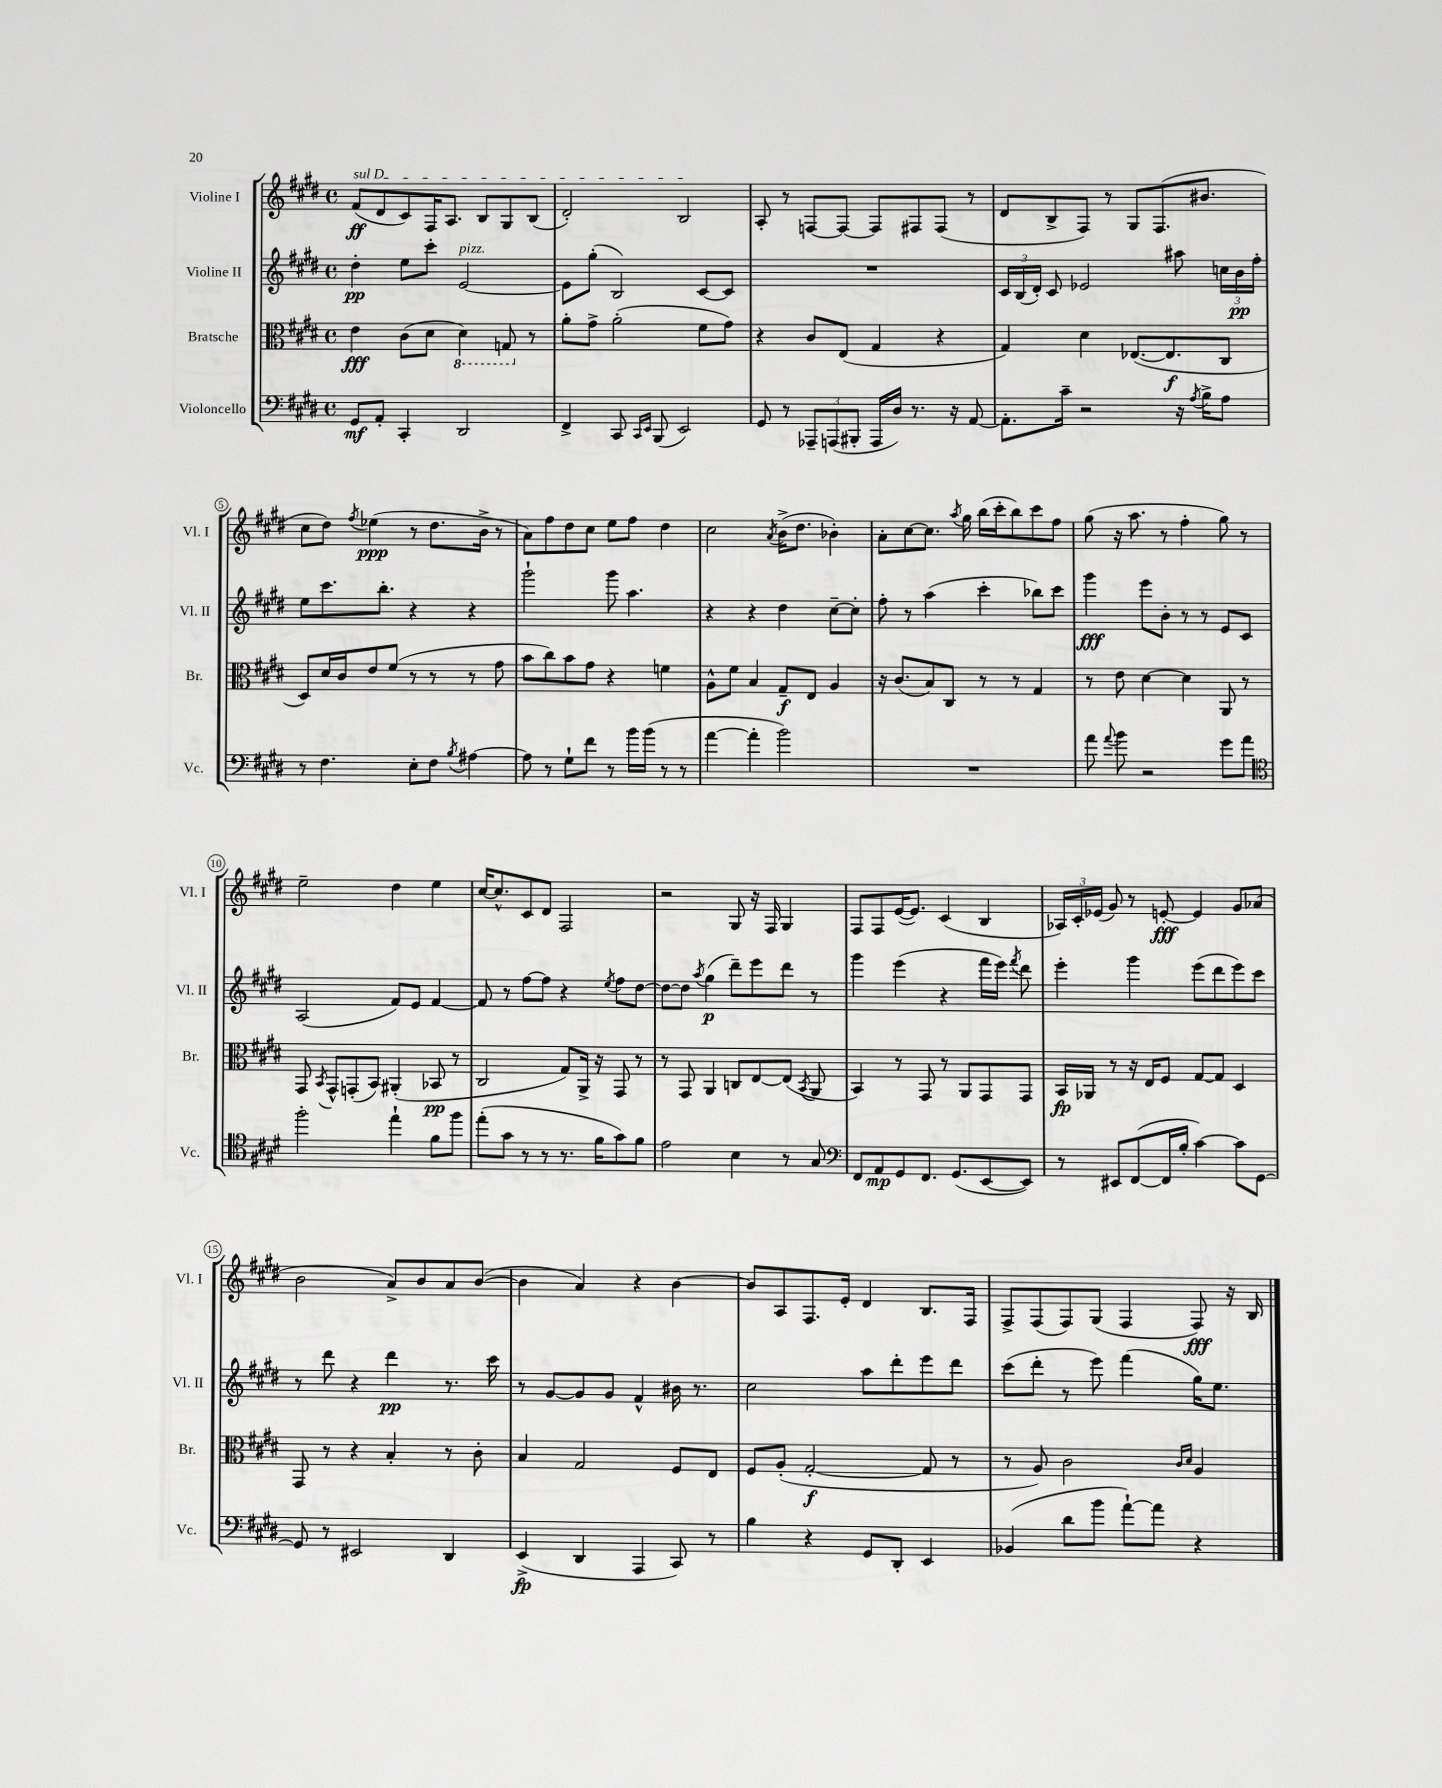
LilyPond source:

<<
\new StaffGroup <<
\new Staff = "s0" \with { instrumentName = "Violine I" shortInstrumentName = "Vl. I" } {
    \clef treble \key e \major \defaultTimeSignature \time 4/4
    \autoBeamOff \once \override TextSpanner.bound-details.left.text = \markup { \italic "sul D" } fis'8[\ff\startTextSpan( dis'8 cis'8) fis16 a8.] b8[ gis8 b8]( |
    dis'2-.) b2\stopTextSpan |
    a8-. r8 f8[~ f8]~ f8[ fis8 fis8]( r8 |
    dis'8[ b8-> fis8]) r8 gis8[ fis8.( bis'8.] |
    cis''8[ dis''8]) \acciaccatura { fis''8 } ees''4\ppp( r8 dis''8.[ b'16]-> r8 |
    a'8[) fis''8 dis''8 cis''8] e''8[ fis''8] dis''4 |
    cis''2 \acciaccatura { a'8 } b'16[->( dis''8.] bes'4-.) |
    a'8[-. cis''8~ cis''8.] \acciaccatura { a''8 } gis''16 b''16[( cis'''16-. b''8) cis'''8 fis''8] |
    gis''8( r16 a''8. r8 fis''4-. gis''8) r8 |
    e''2-- dis''4 e''4 |
    cis''16[~ cis''8.-^ cis'8 dis'8] fis2 |
    r2 gis8 r16 fis16 gis4 |
    fis8[ fis8 e'16~( e'8.]) cis'4( b4 |
    \tuplet 3/2 { aes16[) cis'16-. ees'16]( } gis'8) r8 e'8~-.\fff e'4 gis'8[ aes'8]( |
    b'2 a'8[->) b'8 a'8 b'8]~( |
    b'4 a'4) r4 b'4~ |
    b'8[ a8 fis8. e'16]-. dis'4 b8.[ fis16] |
    fis8[-> fis8( fis8) gis8]( fis4 fis8\fff) r16 b16 \bar "|." |
}
\new Staff = "s1" \with { instrumentName = "Violine II" shortInstrumentName = "Vl. II" } {
    \clef treble \key e \major \defaultTimeSignature \time 4/4
    \autoBeamOff dis''4-.\pp e''8[ cis'''8]-. e'2~^\markup { \italic "pizz." } |
    e'8[ gis''8]-.( b2) cis'8[~ cis'8] |
    R1 |
    \tuplet 3/2 { cis'16[ b16( dis'16]-.) } cis'8 ees'2 ais''8 \tuplet 3/2 { c''16[ b'16\pp fis''16]-. } |
    e''8[ cis'''8. b''8.]-. r4 r4 |
    gis'''2-! gis'''8 a''4. |
    r4 r4 dis''4 cis''8[~-- cis''8]-. |
    fis''8-. r8 a''4( cis'''4-. bes''8[) cis'''8] |
    gis'''4\fff e'''8[ b'8]-. r8 r8 e'8[ cis'8] |
    a2( fis'8[) e'8] fis'4~ |
    fis'8 r8 fis''8[~ fis''8] r4 \acciaccatura { e''8 } fis''8[ dis''8]~ |
    dis''8[~ dis''8] \acciaccatura { a''8 } gis''4\p( dis'''8[--) e'''8 dis'''8] r8 |
    gis'''4 e'''4( r4 fis'''16[ e'''16]) \acciaccatura { fis'''8 } dis'''8 |
    e'''4-. gis'''4 e'''8[( dis'''8 e'''8) cis'''8] |
    r8 dis'''8 r4 dis'''4\pp r8. cis'''16 |
    r8 gis'8[~ gis'8 gis'8] fis'4-^ bis'16 r8. |
    cis''2 a''8[ dis'''8-. e'''8 dis'''8] |
    cis'''8[( dis'''8]-. r8 e'''8) fis'''4( gis''16[) e''8.] \bar "|." |
}
\new Staff = "s2" \with { instrumentName = "Bratsche" shortInstrumentName = "Br." } {
    \clef alto \key e \major \defaultTimeSignature \time 4/4
    \autoBeamOff e'4\fff cis'8[( dis'8] \ottava #-1 dis4) g,8 \ottava #0 r8 |
    a'8[-. gis'8]-> a'2-.( fis'8[ gis'8]) |
    r4 cis'8[ e8]( gis4 r4 |
    gis4) dis'4 ees8.[~( ees8.\f cis8] |
    dis8[) dis'16 cis'16 e'8 fis'8]( r8 r8 r8 gis'8 |
    b'8[ cis''8) b'8 gis'8] r4 f'4 |
    a8[-^ fis'8] b4 gis8[--\f e8] a4 |
    r16 cis'8.[( b8) cis8] r8 r8 gis4 |
    r8 e'8 dis'4~ dis'4 a,8 r8 |
    gis,8 \acciaccatura { b,8 } gis,8[-^ g,8-.( b,8]) ais,4-.( bes,8\pp r8 |
    cis2 gis8[) a,16]-> r16 gis,8 r8 |
    r8 gis,8 a,4 c8[ e8~ e8]( \acciaccatura { b,8 } a,8 |
    b,4) r8 gis,8 r8 a,8[ gis,8 gis,8] |
    b,16[\fp aes,16] r8 r16 e16[ fis8] gis8[~ gis8] dis4 |
    gis,8 r8 r4 b4-. r8 cis'8-. |
    b4 gis2 fis8[ e8] |
    fis8[ a8]-.( gis2~-.\f gis8 r8 |
    r8 a8) cis'2 \grace { cis'16[ dis'16] } a4 \bar "|." |
}
\new Staff = "s3" \with { instrumentName = "Violoncello" shortInstrumentName = "Vc." } {
    \clef bass \key e \major \defaultTimeSignature \time 4/4
    \autoBeamOff gis,8[\mf a,8]-. cis,4-. dis,2 |
    fis,4-> cis,8 \grace { cis,16[ e,16] } b,,8( e,2) |
    gis,8 r8 \tuplet 3/2 { aes,,8[-- a,,8( bis,,8]-. } a,,16[ dis16]) r8. r16 a,8~ |
    a,8.[-. cis'16]-- r2 r16 \acciaccatura { a8 } b16[-> a8] |
    r8 fis4. e8[-. fis8] \acciaccatura { b8 } ais4~ |
    ais8 r8 gis8[-! fis'8] r8 b'16[ b'16]( r8 r8 |
    a'4~ a'4-. b'2) |
    R1 |
    a'8 \appoggiatura { a'8 } b'8 r2 gis'8[ a'8] |
    \clef tenor fis''2-. e''4-! fis'8[ fis''8] |
    e''8[-.( gis'8] r8 r8 r8. fis'16[ gis'8) fis'8] |
    e'2 b4 r8 gis8 |
    \clef bass fis,8[ a,8\mp gis,8 fis,8.] gis,8.[( e,8~ e,8]) |
    r8 eis,8[ fis,8~( fis,16 b16]-. cis'4~) cis'8[ gis,8]~ |
    gis,8 r8 eis,2 dis,4 |
    e,4->\fp( dis,4 a,,4 cis,8) r8 |
    b4 r4 gis,8[ dis,8]-. e,4 |
    bes,4( dis'8[ b'8] a'8[~-!) a'8] r4 \bar "|." |
}
>>
>>
\layout { \context { \Score \override BarNumber.stencil = #(make-stencil-circler 0.1 0.3 ly:text-interface::print) } }
